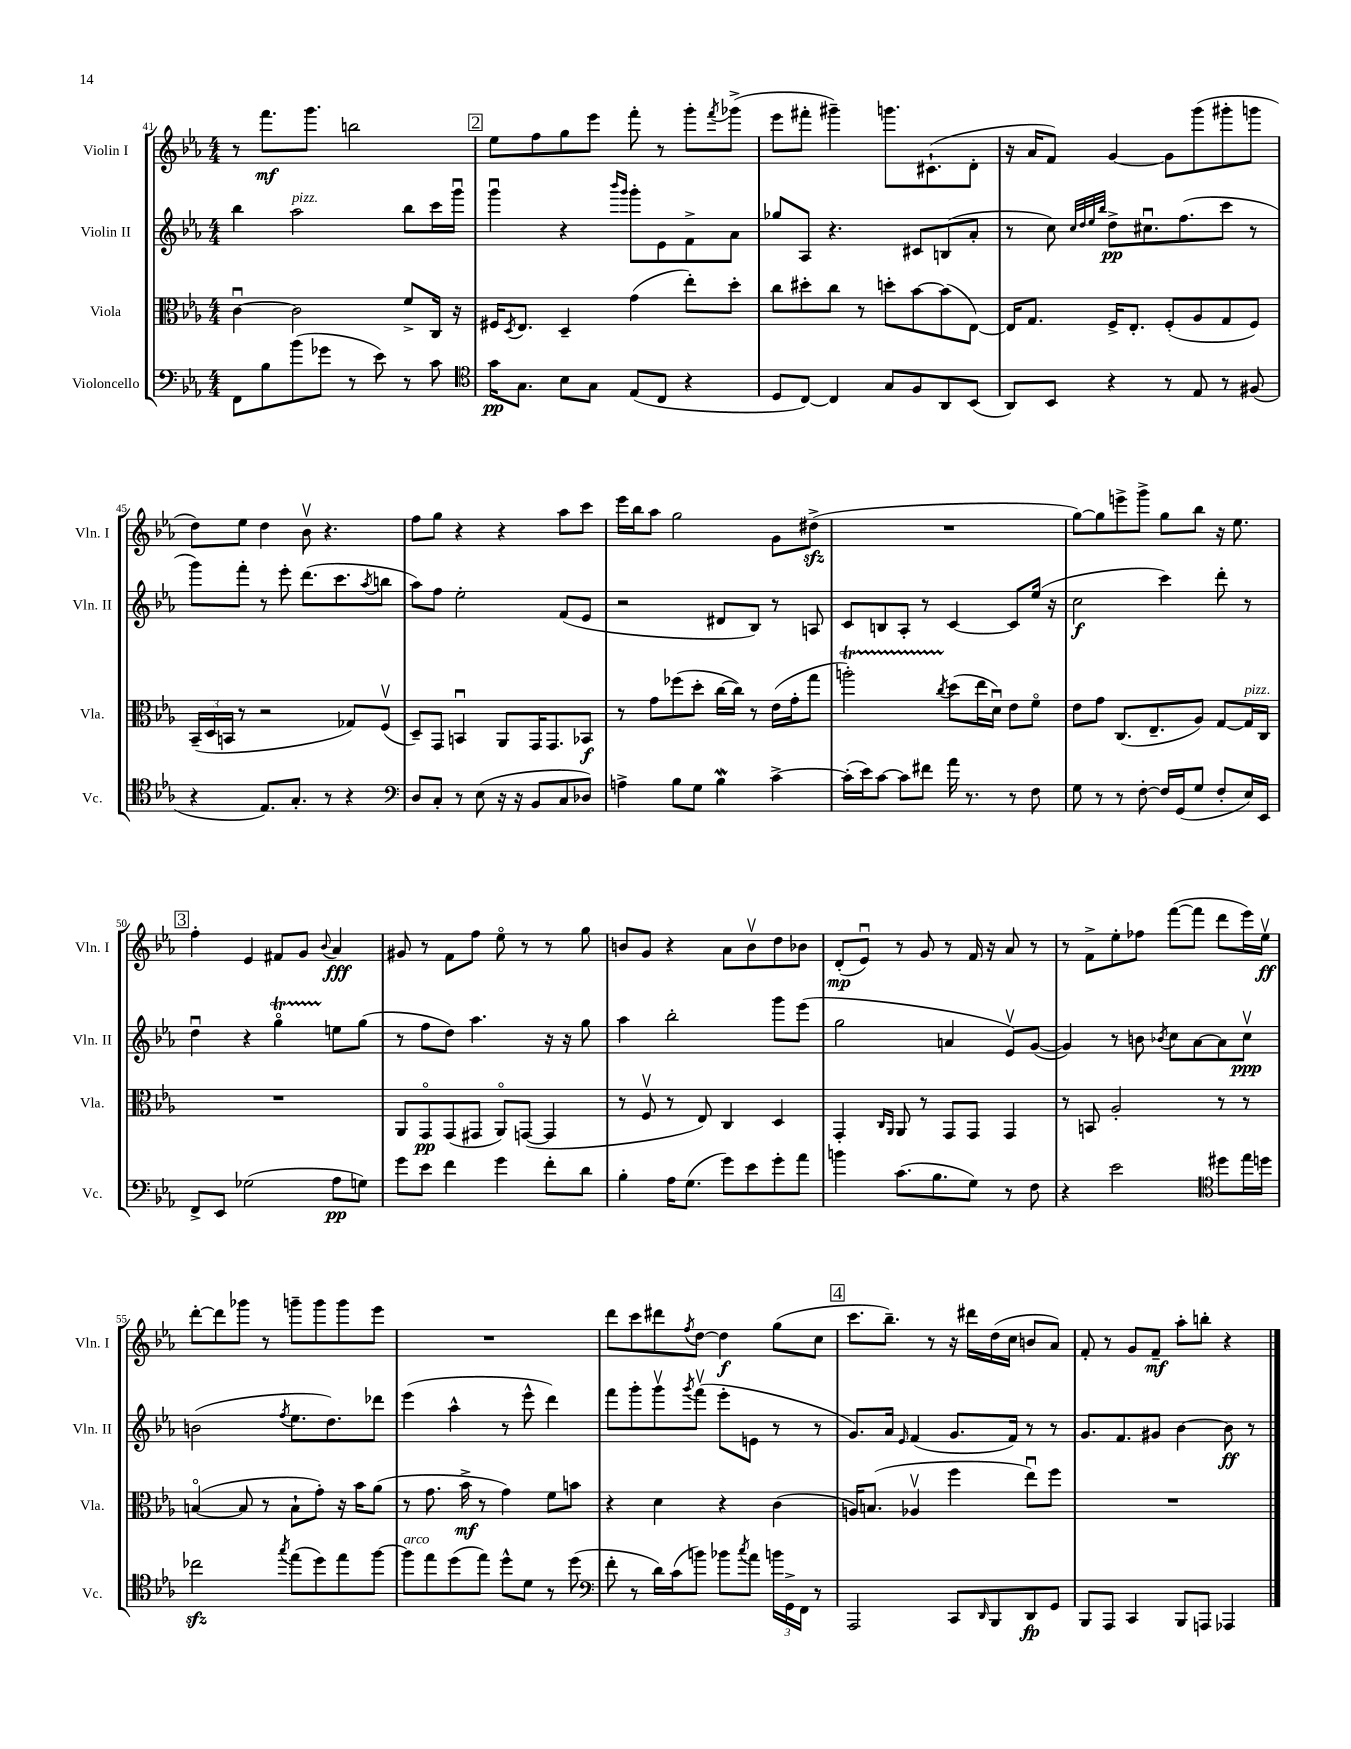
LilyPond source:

<<
\new StaffGroup <<
\new Staff = "s0" \with { instrumentName = "Violin I" shortInstrumentName = "Vln. I" } {
    \clef treble \key ees \major \numericTimeSignature \time 4/4
    r8 f'''8.\mf g'''8. b''2 |
    \mark \markup { \box "2" } ees''8 f''8 g''8 ees'''8 f'''8-. r8 g'''8-. \acciaccatura { f'''8 } ges'''8->( |
    ees'''8 fis'''8-. gis'''4--) g'''8. cis'8.-!( d'8-. |
    r16 aes'16 f'8) g'4~ g'8 g'''8( gis'''8-. g'''8 |
    d''8) ees''8 d''4 bes'8\upbow r4. |
    f''8 g''8 r4 r4 aes''8 c'''8 |
    ees'''16 bes''16 aes''8 g''2 g'8 dis''8->\sfz( |
    R1 |
    g''8~) g''8 e'''8-> g'''8-> g''8 bes''8 r16 ees''8. |
    \mark \markup { \box "3" } f''4-. ees'4 fis'8 g'8 \appoggiatura { bes'8 } aes'4\fff |
    gis'8 r8 f'8 f''8 ees''8\flageolet r8 r8 g''8 |
    b'8 g'8 r4 aes'8 b'8\upbow d''8 bes'8 |
    d'8-.\mp( ees'8\downbow) r8 g'8 r8 f'16 r16 aes'8 r8 |
    r8 f'8-> ees''8-. fes''8 f'''8~( f'''8 d'''8 ees'''16) ees''16\upbow\ff |
    d'''8~-. d'''8 ges'''8 r8 g'''8-- g'''8 g'''8 ees'''8 |
    R1 |
    d'''8 c'''8 dis'''8 \acciaccatura { f''8 } d''8~ d''4\f g''8( c''8 |
    \mark \markup { \box "4" } c'''8. bes''8.--) r8 r16 dis'''16 d''16( c''16 b'8 aes'8) |
    f'8-. r8 g'8 f'8--\mf aes''8-. b''8-. r4 \bar "|." |
}
\new Staff = "s1" \with { instrumentName = "Violin II" shortInstrumentName = "Vln. II" } {
    \clef treble \key ees \major \numericTimeSignature \time 4/4
    bes''4 aes''2^\markup { \italic "pizz." } bes''8 c'''16 g'''16\downbow |
    \mark \markup { \box "2" } g'''4\downbow r4 \grace { bes'''16 g'''16 } g'''8-. ees'8 f'8-> aes'8 |
    ges''8 aes8 r4. cis'8 b8( aes'8-. |
    r8 c''8) \grace { c''32 d''32 ees''32 bes''32 } d''8->\pp cis''8.\downbow f''8.( c'''8 r8 |
    g'''8) f'''8-. r8 ees'''8-. d'''8.( c'''8. \acciaccatura { aes''8 } b''8 |
    aes''8) f''8 ees''2-. f'8( ees'8 |
    r2 dis'8 bes8) r8 a8 |
    c'8 b8 aes8-. r8 c'4~ c'8 ees''16( r16 |
    c''2\f c'''4) d'''8-. r8 |
    \mark \markup { \box "3" } d''4\downbow r4 g''4\flageolet\startTrillSpan e''8\stopTrillSpan g''8( |
    r8 f''8 d''8) aes''4. r16 r16 g''8 |
    aes''4 bes''2-. g'''8 ees'''8( |
    g''2 a'4 ees'8\upbow) g'8~( |
    g'4) r8 b'8 \acciaccatura { bes'8 } c''8 aes'8~ aes'8 c''8\upbow\ppp |
    b'2( \acciaccatura { f''8 } ees''8. d''8.) des'''8 |
    ees'''4( aes''4-^ r8 ees'''8-^ d'''4) |
    f'''8 g'''8-. g'''8\upbow \acciaccatura { g'''8 } f'''8\upbow( ees'''8-. e'8 r8 r8 |
    \mark \markup { \box "4" } g'8.) aes'16 \grace { ees'16 } f'4( g'8. f'16) r8 r8 |
    g'8. f'8. gis'8 bes'4~ bes'8\ff r8 \bar "|." |
}
\new Staff = "s2" \with { instrumentName = "Viola" shortInstrumentName = "Vla." } {
    \clef alto \key ees \major \numericTimeSignature \time 4/4
    c'4~\downbow c'2 f'8-> c16 r16 |
    \mark \markup { \box "2" } fis16 \acciaccatura { d8 } ees8. d4-- g'4( ees''8-.) d''8-. |
    c''8 dis''8-. c''8 r8 d''8-. bes'8~ bes'8( ees8~) |
    ees16 g8. f16-> ees8.-. f8-.( aes8 g8 f8) |
    \tuplet 3/2 { bes,16--( d16 b,16 } r8 r2 ges8) f8\upbow( |
    d8--) g,8 b,4\downbow aes,8 g,16 g,8. bes,8\f |
    r8 g'8 fes''8( d''8-. c''16~ c''16) r8 ees'16( g'16-. g''8 |
    a''2-.\startTrillSpan) \acciaccatura { c''8 } d''8\stopTrillSpan( ees''16 d'16\downbow) ees'8 f'8\flageolet |
    ees'8 g'8 c8.( ees8.-- aes8) g8~ g16^\markup { \italic "pizz." } c16 |
    \mark \markup { \box "3" } R1 |
    aes,8 g,8\flageolet\pp g,8( gis,8 aes,8\flageolet) g,8~( g,4 |
    r8 f8\upbow r8 ees8) c4 d4 |
    g,4-. \grace { c16 aes,16 } aes,8 r8 g,8 g,8 g,4 |
    r8 b,8 aes2-. r8 r8 |
    b4~\flageolet( b8 r8 b8-! g'8-.) r16 bes'16 aes'8( |
    r8 g'8. bes'16->\mf r8 g'4) f'8 b'8 |
    r4 d'4 r4 c'4( |
    \mark \markup { \box "4" } a16) b8.( aes4\upbow f''4 ees''8\downbow) f''8 |
    R1 \bar "|." |
}
\new Staff = "s3" \with { instrumentName = "Violoncello" shortInstrumentName = "Vc." } {
    \clef bass \key ees \major \numericTimeSignature \time 4/4
    f,8 bes8 bes'8( ges'8 r8 ees'8) r8 c'8 |
    \mark \markup { \box "2" } \clef tenor g'16\pp g8. bes8 g8 ees8( c8 r4 |
    d8 c8~) c4 g8 f8 aes,8 bes,8( |
    aes,8) bes,8 r4 r8 ees8 r8 fis8( |
    r4 ees8.) g8.-. r8 r4 |
    \clef bass d8 c8-. r8 ees8( r16 r16 bes,8 c8 des8) |
    a4-> bes8 g8 bes4\mordent c'4~-> |
    c'16-.( ees'16) c'8~ c'8 fis'8 aes'16 r8. r8 f8 |
    g8 r8 r8 f8~-. f16 g,16( g8 f8-. ees16) ees,16 |
    \mark \markup { \box "3" } f,8-> ees,8 ges2( aes8\pp g8) |
    g'8 ees'8 f'4 g'4 f'8-. d'8 |
    bes4-. aes16 g8.( g'8) ees'8 g'8-. aes'8 |
    b'4 c'8.( bes8. g8) r8 f8 |
    r4 ees'2 \clef tenor dis''8 ees''16 d''16 |
    ces''2\sfz \acciaccatura { g''8 } ees''8( d''8) ees''8 f''8~ |
    f''8^\markup { \italic "arco" } ees''8 d''8( ees''8) d''8-^ d'8 r8 d''8( |
    \clef bass f'8-. r8 d'16) c'16( b'8) bes'8 \acciaccatura { c''8 } aes'8 \tuplet 3/2 { b'16 g,16-> f,16 } r8 |
    \mark \markup { \box "4" } aes,,2 c,8 \grace { d,16 } bes,,8 d,8\fp g,8 |
    bes,,8 aes,,8 c,4 bes,,8 a,,8 aes,,4 \bar "|." |
}
>>
>>
\layout { \context { \Score currentBarNumber = #41 } }
